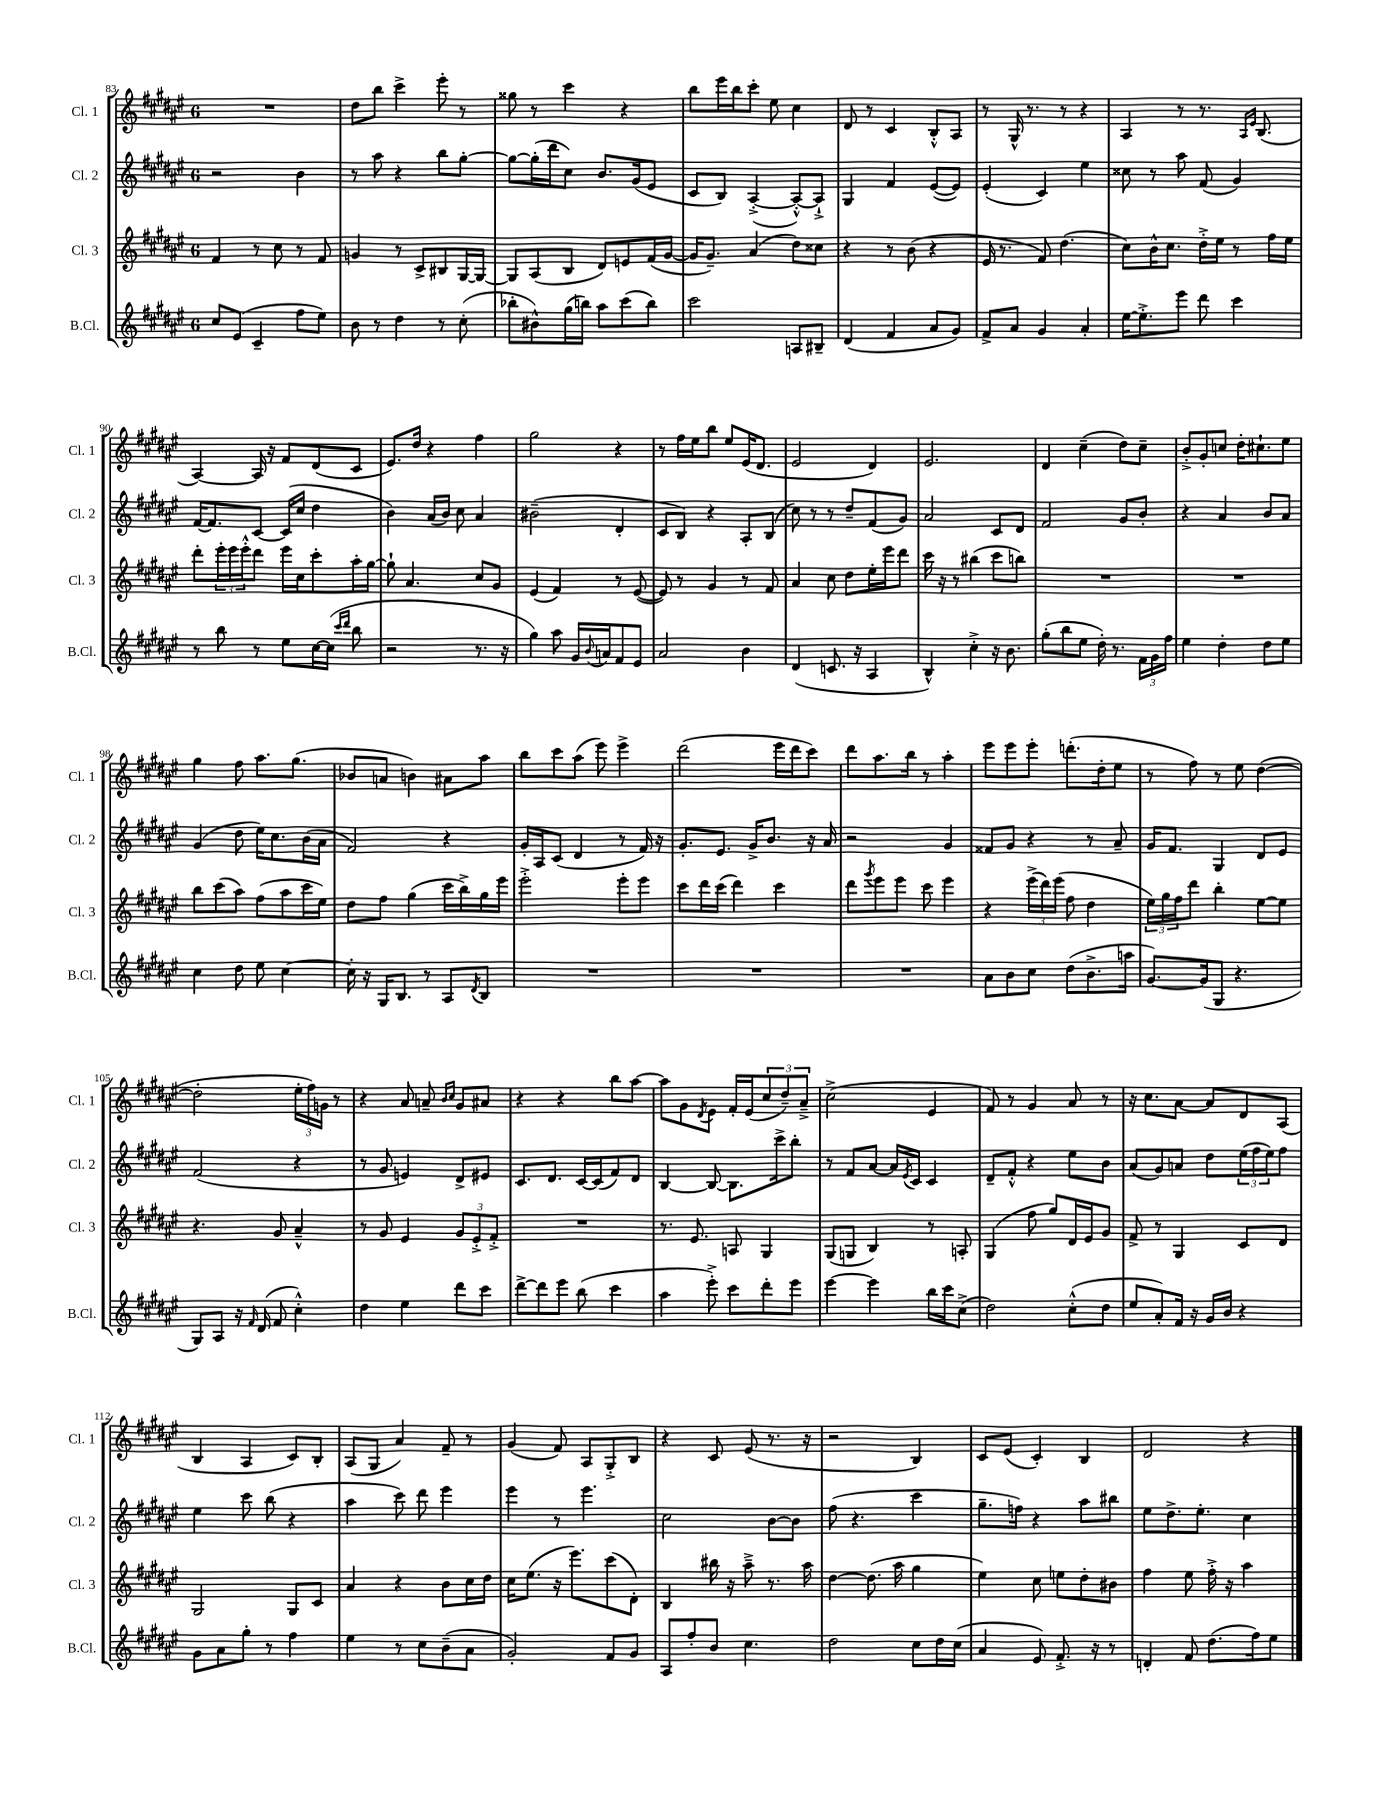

**kern	**kern	**kern	**kern
*part4	*part3	*part2	*part1
*staff4	*staff3	*staff2	*staff1
*I"B.Cl.	*I"Cl. 3	*I"Cl. 2	*I"Cl. 1
*I'B.Cl.	*I'Cl. 3	*I'Cl. 2	*I'Cl. 1
*clefG2	*clefG2	*clefG2	*clefG2
*k[f#c#g#d#a#e#]	*k[f#c#g#d#a#e#]	*k[f#c#g#d#a#e#]	*k[f#c#g#d#a#e#]
*M6/8	*M6/8	*M6/8	*M6/8
=83	=83	=83	=83
8cc#/L	4f#/	2r	2.r
(8e#/J	.	.	.
4c#~/	8r	.	.
.	8cc#\	.	.
8ff#\L	8r	4b\	.
8ee#\J)	8f#/	.	.
=84	=84	=84	=84
8b\	4gn/	8r	8dd#\L
8r	.	8aa#\	8bb\J
4dd#\	8r	4r	4ccc#^\
.	8c#^/L	.	.
8r	8B#X/	8bb\L	8eee#'\
(8cc#'\	[16G#/L	[8gg#'\J	8r
.	16G#/JJ_	.	.
=85	=85	=85	=85
8bb-X'\L	8G#/L]	8gg#\L_	8gg##X\
8b#X^^\)	(8A#/	(16gg#'\L]	8r
.	.	16ddd#\J	.
(16gg#\L	8B/J	8cc#\J)	4ccc#\
16bbn\JJ)	.	.	.
8aa#\L	8d#/L)	8.b/L	.
(8ccc#\	8en/	.	4r
.	.	(16g#/k	.
8bb\J)	(16f#/L	8e#/J	.
.	[16g#/JJ	.	.
=86	=86	=86	=86
2ccc#\	16g#/KL]	8c#/L	8bb\L
.	8.g#~/J)	.	.
.	.	8B/J)	16eee#\L
.	.	.	16bb\J
.	(4a#/	([4A#'^/	8ccc#'\J
.	.	.	8ee#\
8An/L	8dd#\L)	8A#'^^/L_)	4cc#\
8B#X~/J	8cc##X\J	8A#`^/J]	.
=87	=87	=87	=87
(4d#/	4r	4G#/	8d#/
.	.	.	8r
4f#/	8r	4f#/	4c#/
.	(8b\	.	.
8a#/L	4r	([8e#/L	8B'^^/L
8g#/J)	.	8e#/J])	8A#/J
=88	=88	=88	=88
8f#^/L	16e#/	(4e#'/	8r
.	8.r	.	.
8a#/J	.	.	16G#^^/
.	.	.	8.r
4g#/	8f#/)	4c#/)	.
.	(4.dd#\	.	8r
4a#'/	.	4ee#\	4r
=89	=89	=89	=89
[16ee#\KL	8cc#\L)	8cc##X\	4A#/
8.ee#'^\]	.	.	.
.	16b^^\K	8r	.
.	8.cc#\J	.	.
8eee#\J	.	8aa#\	8r
8ddd#\	16dd#'^\LL	(8f#/	8.r
.	16ee#\JJ	.	.
4ccc#\	8r	4g#/)	.
.	.	.	16qqA#/LL
.	.	.	16qqe#/JJ
.	.	.	(8.B/
.	16ff#\LL	.	.
.	16ee#\JJ	.	.
!!LO:LB:g=z
=90	=90	=90	=90
8r	8ddd#'\L	[16f#/KL	[4A#/)
.	.	8.f#/]	.
8bb\	24eee#'\L	.	.
.	24eee#\	.	.
.	24eee#'^^\J	.	.
8r	8ddd#\J	[8c#/J	16A#/]
.	.	.	16r
8ee#\L	16eee#\LL	(16c#/LL]	8f#/L
.	16cc#\J	16cc#/JJ	.
[16cc#\L	8ccc#'\	4dd#\	(8d#/
(16cc#\JJ]	.	.	.
16qqccc#/LL	.	.	.
16qqddd#/JJ	.	.	.
8bb\	16aa#'\L	.	8c#/J
.	[16gg#\JJ	.	.
=91	=91	=91	=91
2r	8gg#`\]	4b\)	8.e#/L)
.	4.a#/	.	.
.	.	.	16dd#/Jk
.	.	(16a#/LL	4r
.	.	16b/JJ)	.
.	.	8cc#\	.
8.r	8cc#/L	4a#/	4ff#\
.	8g#/J	.	.
16r	.	.	.
=92	=92	=92	=92
4gg#\)	(4e#/	(2b#X~\	2gg#\
8aa#\	4f#/)	.	.
16g#/LL	.	.	.
8qqb/	.	.	.
16an/J	.	.	.
8f#/	8r	4d#'/	4r
8e#/J	([8e#/	.	.
=93	=93	=93	=93
2a#/	8e#/])	8c#/L	8r
.	8r	8B/J)	16ff#\LL
.	.	.	16ee#\J
.	4g#/	4r	8bb\J
.	.	.	8ee#/L
4b\	8r	8A#'/L	(16e#/K
.	.	.	8.d#/J
.	8f#/	(8B/J	.
=94	=94	=94	=94
(4d#/	4a#/	8cc#\)	2e#/
.	.	8r	.
8.cn/	8cc#\	8r	.
.	8dd#\L	8dd#~/L	.
16r	.	.	.
4A#/	16ee#'\L	(8f#/	4d#/)
.	16eee#\J	.	.
.	8ddd#\J	8g#/J)	.
=95	=95	=95	=95
4B^^/)	16ccc#\	2a#/	2.e#/
.	16r	.	.
.	8r	.	.
4cc#'^\	(4bb#X\	.	.
16r	8ccc#\L	8c#/L	.
8.b\	.	.	.
.	8bbn\J)	8d#/J	.
=96	=96	=96	=96
(8gg#'\L	2.r	2f#/	4d#/
8bb\	.	.	.
8ee#\J	.	.	(4cc#~\
16dd#'\)	.	.	.
8.r	.	.	.
.	.	8g#/L	8dd#\L)
24f#\LL	.	8b'/J	8cc#~\J
24g#\	.	.	.
24ff#\JJ	.	.	.
=97	=97	=97	=97
4ee#\	2.r	4r	8b'^/L
.	.	.	8g#'/
4dd#'\	.	4a#/	8ccn/J
.	.	.	16dd#'\KL
.	.	.	8.cc#X`\
8dd#\L	.	8b/L	.
8ee#\J	.	8a#/J	8ee#\J
!!LO:LB:g=z
=98	=98	=98	=98
4cc#\	8bb\L	(4g#/	4gg#\
.	(8ccc#\	.	.
8dd#\	8aa#\J)	8dd#\	8ff#\
8ee#\	(8ff#\L	16ee#\KL)	8.aa#\L
.	.	8.cc#\	.
[4cc#\	8aa#\	.	.
.	.	.	(8.gg#\J
.	16ccc#\L	(16b\L	.
.	16ee#\JJ)	16a#\JJ	.
=99	=99	=99	=99
16cc#'\]	8dd#\L	2f#/)	8b-X/L
16r	.	.	.
16G#/KL	8ff#\J	.	8an/J
8.B/J	.	.	.
.	(4gg#\	.	4bn\)
8r	.	.	.
8A#/L	16ccc#\LL	4r	8a#X\L
.	16bb^\)	.	.
8qd#/	.	.	.
8B/J	16gg#\	.	8aa#\J
.	16eee#\JJ	.	.
=100	=100	=100	=100
2.r	2eee#'^\	16g#'/LL	8bb\L
.	.	16A#/J	.
.	.	(8c#/J	8ccc#\
.	.	4d#/	(8aa#\J
.	.	.	8eee#\)
.	8eee#'\L	8r	4eee#^\
.	8eee#\J	16f#/)	.
.	.	16r	.
=101	=101	=101	=101
2.r	8ccc#\L	8.g#'/L	(2ddd#\
.	16ddd#\L	.	.
.	(16ccc#\JJ	8.e#/J	.
.	4ddd#\)	.	.
.	.	16g#^/KL	.
.	.	8.b/J	.
.	4ccc#\	.	16eee#\LL
.	.	.	16ddd#\J
.	.	16r	8ccc#\J)
.	.	16a#/	.
=102	=102	=102	=102
2.r	8ddd#\L	2r	8ddd#\L
.	8qggg#/	.	.
.	8eee#\	.	8.aa#\
.	8eee#\J	.	.
.	.	.	16bb\Jk
.	8ccc#\	.	8r
.	4eee#\	4g#/	4aa#'\
=103	=103	=103	=103
8a#\L	4r	8f##X/L	8eee#\L
8b\	.	8g#/J	8eee#\
8cc#\J	(24eee#^\LL	4r	8eee#'\J
.	24ddd#\)	.	.
.	(24eee#\JJ	.	.
(8dd#\L	8ff#\	.	(8.dddn'\L
8.b^\	4dd#\	8r	.
.	.	.	16dd#'\k
.	.	8a#~/	8ee#\J
16aan\Jk	.	.	.
=104	=104	=104	=104
[8.g#/L)	24ee#\LL)	16g#/KL	8r
.	24gg#\	.	.
.	.	8.f#/J	.
.	24ff#\J	.	.
.	8ddd#\J	.	8ff#\)
(16g#/k]	.	.	.
8G#/J	4bb'\	4G#/	8r
4.r	.	.	8ee#\
.	[8ee#\L	8d#/L	([4dd#\
.	8ee#\J]	8e#/J	.
!!LO:LB:g=z
=105	=105	=105	=105
8G#/L)	4.r	(2f#/	2dd#'\]
8A#/J	.	.	.
16r	.	.	.
16qqf#/	.	.	.
(16d#/	.	.	.
8f#/	8g#/	.	.
4cc#'^^\)	4a#~^^/	4r	24ee#'\LL
.	.	.	24ff#\)
.	.	.	24gn\JJ
.	.	.	8r
=106	=106	=106	=106
4dd#\	8r	8r	4r
.	8g#/	8g#/	.
4ee#\	4e#/	4en/)	8a#/
.	.	.	8an~/
.	.	.	16qqb/LL
.	.	.	16qqcc#/JJ
8ddd#\L	12g#/L	8d#^/L	8g#/L
.	12e#'^/	.	.
8ccc#\J	.	8e#X/J	8a#X/J
.	12f#'^/J	.	.
=107	=107	=107	=107
[8ddd#^\L	2.r	8.c#/L	4r
8ddd#\]	.	.	.
.	.	8.d#/J	.
8eee#\J	.	.	4r
(8bb\	.	[16c#/LL	.
.	.	(16c#/J]	.
4ccc#\	.	8f#/)	8bb\L
.	.	8d#/J	[8aa#\J
=108	=108	=108	=108
4aa#\	8.r	[4B/	8aa#\L]
.	.	.	8g#\
.	8.e#/	.	.
.	.	.	8qd#/
8eee#'^\)	.	8B/_	8e#\J
8ccc#\L	8An/	8.B\L]	16f#'/LL
.	.	.	(16e#/J
8ddd#'\	4G#/	.	12cc#/
.	.	16ccc#^\k	.
.	.	.	12dd#~/)
8eee#\J	.	8bb'\J	.
.	.	.	12a#~^/J
=109	=109	=109	=109
[4eee#\	(8G#/L	8r	(2cc#^\
.	8Gn/J	8f#/L	.
4eee#\]	4B/)	[8a#/J	.
.	.	16a#/LL]	.
.	.	8qe#/	.
.	.	16c#/JJ	.
16bb\LL	8r	4c#/	4e#/
16ccc#\J	.	.	.
(8cc#^\J	8An'/	.	.
=110	=110	=110	=110
2dd#\)	(4G#/	8d#~/L	8f#/)
.	.	8f#'^^/J	8r
.	8ff#\	4r	4g#/
.	8gg#/L)	.	.
(8cc#'^^\L	16d#/L	8ee#\L	8a#/
.	16e#/J	.	.
8dd#\J	8g#/J	8b\J	8r
=111	=111	=111	=111
8ee#/L	8f#^/	(8a#/L	16r
.	.	.	8.cc#\L
8a#'/)	8r	8g#/)	.
16f#/Jk	4G#/	8an/J	[8a#\J
16r	.	.	.
16g#/LL	.	8dd#\L	8a#/L]
16b/JJ	.	.	.
4r	8c#/L	(24ee#\L	8d#/
.	.	24ff#\	.
.	.	24ee#\J)	.
.	8d#/J	8ff#\J	(8A#/J
!!LO:LB:g=z
=112	=112	=112	=112
8g#\L	2G#/	4ee#\	4B/
8a#\	.	.	.
8gg#'\J	.	8ccc#\	4A#/
8r	.	(8bb\	.
4ff#\	8G#/L	4r	8c#/L)
.	8c#/J	.	8B'/J
=113	=113	=113	=113
4ee#\	4a#/	4aa#\	(8A#/L
.	.	.	8G#/J
8r	4r	8ccc#\)	4a#/)
8cc#\L	.	8ddd#\	.
(8b~\	8b\L	4eee#\	8f#~/
8a#\J	16cc#\L	.	8r
.	16dd#\JJ	.	.
=114	=114	=114	=114
2g#'/)	16cc#\KL	4eee#\	(4g#/
.	(8.ee#\J	.	.
.	16r	8r	8f#/)
.	8.eee#\L)	.	.
.	.	4.eee#\	8A#/L
8f#/L	(8ccc#\	.	8G#'^/
8g#/J	8d#'\J)	.	8B/J
=115	=115	=115	=115
8A#/L	4B/	2cc#\	4r
8ff#'/	.	.	.
8b/J	16bb#X\	.	8c#/
.	16r	.	.
4.cc#\	8aa#~^\	.	(8e#/
.	8.r	[8b\L	8.r
.	.	8b\J]	.
.	16aa#\	.	16r
=116	=116	=116	=116
2dd#\	[4dd#\	(8ff#\	2r
.	.	4.r	.
.	(8.dd#\]	.	.
.	16aa#\	.	.
8cc#\L	4gg#\	4ccc#\	4B/)
16dd#\L	.	.	.
(16cc#\JJ	.	.	.
=117	=117	=117	=117
4a#/	4ee#\)	8.gg#~\L	8c#/L
.	.	.	(8e#/J
.	.	16ffn\Jk)	.
8e#/)	8cc#\	4r	4c#'/)
8.f#'^/	8een\L	.	.
.	8dd#'\	8aa#\L	4B/
16r	.	.	.
8r	8b#X\J	8bb#X\J	.
=118	=118	=118	=118
4dn'/	4ff#\	8ee#\L	2d#/
.	.	8.dd#^\	.
8f#/	8ee#\	.	.
.	.	8.ee#'\J	.
(8.dd#\L	16ff#'^\	.	.
.	16r	.	.
.	4aa#\	4cc#\	4r
16ff#\k)	.	.	.
8ee#\J	.	.	.
==	==	==	==
*-	*-	*-	*-
